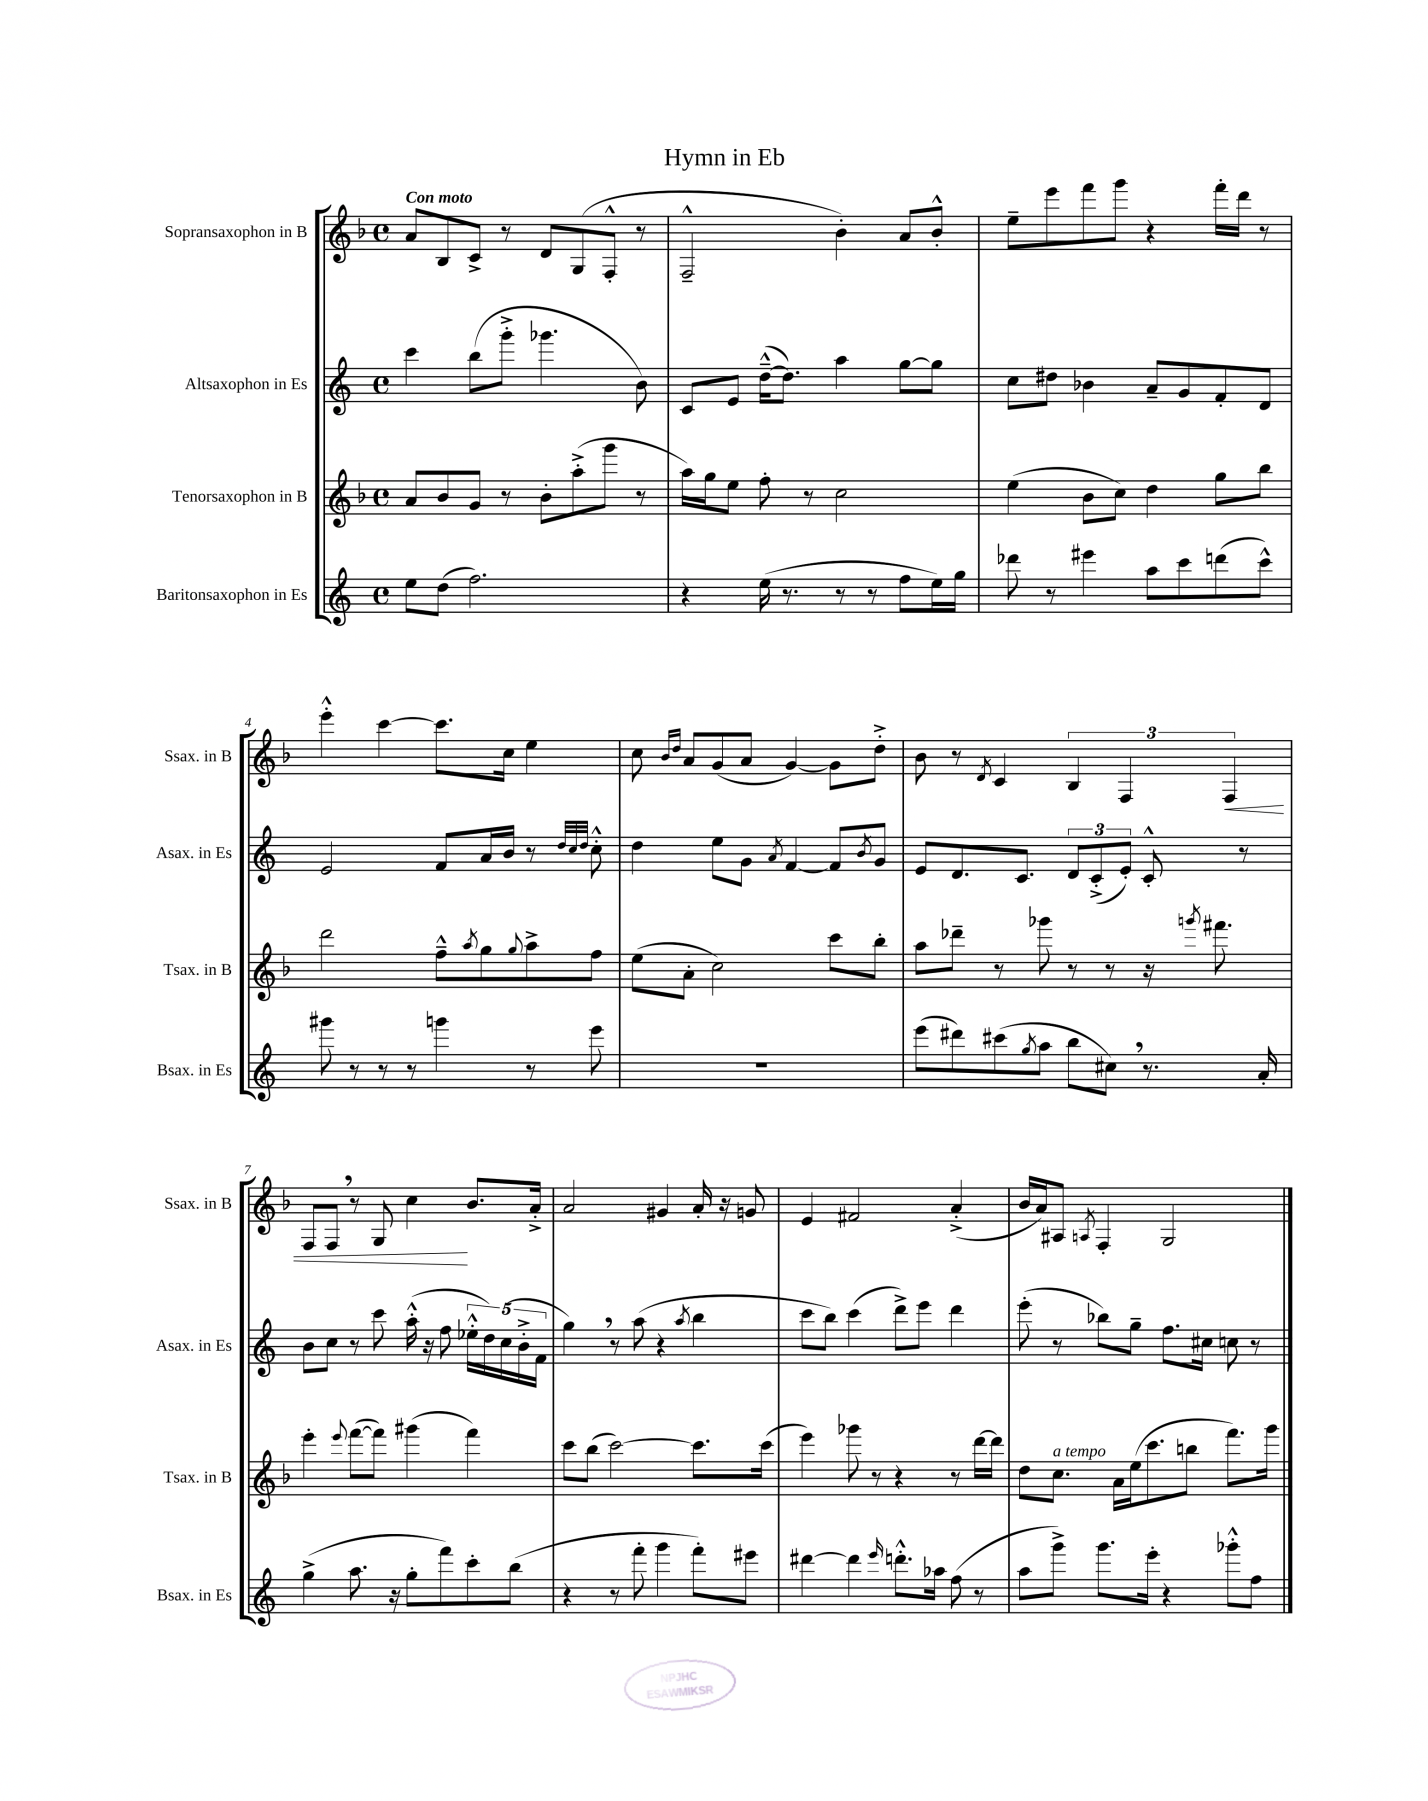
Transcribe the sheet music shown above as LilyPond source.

\header { title = "Hymn in Eb" }
<<
\new StaffGroup <<
\new Staff = "s0" \with { instrumentName = "Sopransaxophon in B" shortInstrumentName = "Ssax. in B" } {
    \clef treble \key f \major \defaultTimeSignature \time 4/4 \tempo "Con moto"
    a'8 bes8 c'8-> r8 d'8 g8( f8-.-^ r8 |
    f2---^ bes'4-.) a'8 bes'8-.-^ |
    e''8-- e'''8 f'''8 g'''8 r4 f'''16-. d'''16 r8 |
    e'''4-.-^ c'''4~ c'''8. c''16 e''4 |
    c''8 \grace { bes'16 d''16 } a'8 g'8( a'8 g'4~) g'8 d''8-.-> |
    bes'8 r8 \acciaccatura { d'8 } c'4 \tuplet 3/2 { bes4 f4 f4\< } |
    f8 f8 \breathe r8 g8 c''4\! bes'8. a'16-.-> |
    a'2 gis'4 a'16-. r16 g'8 |
    e'4 fis'2 a'4-.->( |
    bes'16 a'16) ais8 \acciaccatura { a8 } f4-. g2 \bar "|." |
}
\new Staff = "s1" \with { instrumentName = "Altsaxophon in Es" shortInstrumentName = "Asax. in Es" } {
    \clef treble \key c \major \defaultTimeSignature \time 4/4
    c'''4 b''8( g'''8-.-> ges'''4. b'8) |
    c'8 e'8 d''16~---^( d''8.) a''4 g''8~ g''8 |
    c''8 dis''8 bes'4 a'8-- g'8 f'8-. d'8 |
    e'2 f'8 a'16 b'16 r8 \grace { d''32 c''32 d''32 } c''8-.-^ |
    d''4 e''8 g'8 \acciaccatura { a'8 } f'4~ f'8 \acciaccatura { b'8 } g'8 |
    e'8 d'8. c'8. \tuplet 3/2 { d'8 c'8-.->( e'8-.) } c'8-.-^ r8 |
    b'8 c''8 r8 c'''8 a''16-.-^( r16 f''8 \tuplet 5/4 { ees''16-.-^ d''16) c''16( b'16-.-> f'16 } |
    g''4) \breathe r8 a''8( r4 \acciaccatura { a''8 } b''4 |
    c'''8 b''8) c'''4( d'''8->) e'''8 d'''4 |
    e'''8-.( r8 bes''8) g''8-- f''8. cis''16 c''8 r8 \bar "|." |
}
\new Staff = "s2" \with { instrumentName = "Tenorsaxophon in B" shortInstrumentName = "Tsax. in B" } {
    \clef treble \key f \major \defaultTimeSignature \time 4/4
    a'8 bes'8 g'8 r8 bes'8-. a''8-.->( g'''8 r8 |
    a''16) g''16 e''8 f''8-. r8 c''2 |
    e''4( bes'8 c''8) d''4 g''8 bes''8 |
    d'''2 f''8---^ \acciaccatura { a''8 } g''8 \appoggiatura { g''8 } a''8-> f''8 |
    e''8( a'8-. c''2) c'''8 bes''8-. |
    a''8 des'''8-- r8 ges'''8 r8 r8 r16 \acciaccatura { g'''8 } fis'''8. |
    e'''4-. \appoggiatura { e'''8 } f'''8~( f'''8) gis'''4( f'''4) |
    c'''8 bes''8( c'''2~) c'''8. c'''16( |
    e'''4) ges'''8 r8 r4 r8 d'''16~ d'''16 |
    d''8 c''8.^\markup { \italic "a tempo" } a'16 e''16( c'''8. b''8 f'''8.) g'''16 \bar "|." |
}
\new Staff = "s3" \with { instrumentName = "Baritonsaxophon in Es" shortInstrumentName = "Bsax. in Es" } {
    \clef treble \key c \major \defaultTimeSignature \time 4/4
    e''8 d''8( f''2.) |
    r4 e''16( r8. r8 r8 f''8 e''16) g''16 |
    des'''8 r8 eis'''4 a''8 c'''8 d'''8( c'''8-^) |
    gis'''8 r8 r8 r8 g'''4 r8 e'''8 |
    R1 |
    e'''8( dis'''8) cis'''8( \acciaccatura { g''8 } a''8 b''8 cis''8) \breathe r8. a'16-. |
    g''4->( a''8. r16 g''8-. f'''8) c'''8-. b''8( |
    r4 r8 f'''8-. g'''4 f'''8-.) eis'''8 |
    dis'''4~ dis'''4 \grace { e'''16 } d'''8.-.-^ aes''16 f''8( r8 |
    a''8 g'''8->) g'''8. e'''16-. r4 ges'''8-.-^ f''8 \bar "|." |
}
>>
>>
